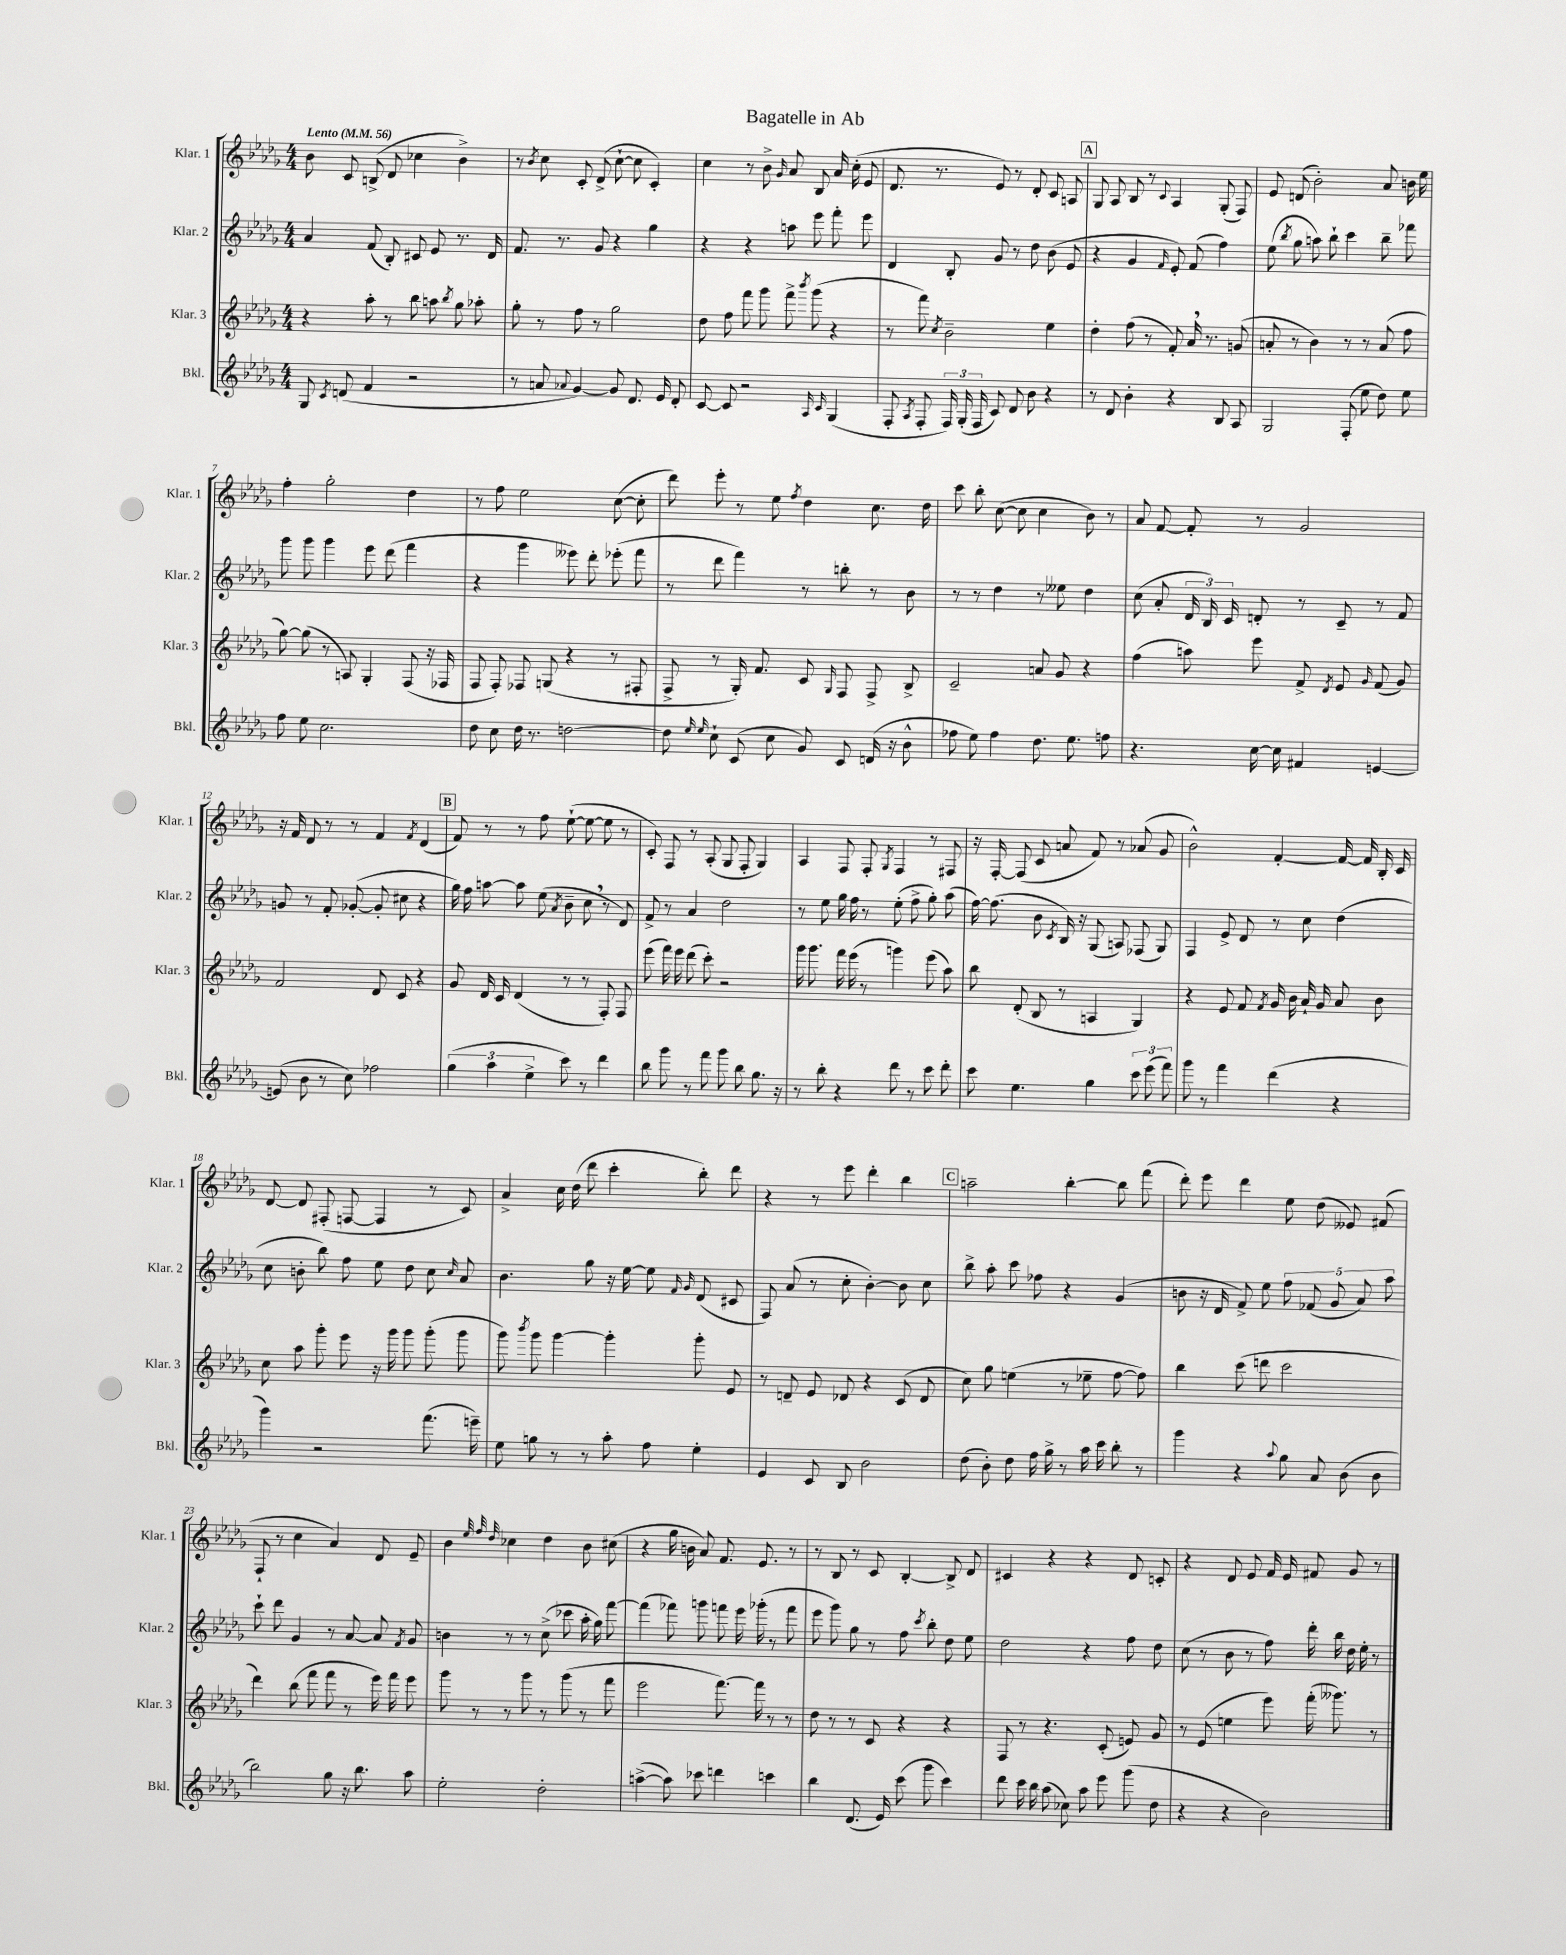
\header { title = "Bagatelle in Ab" }
<<
\new StaffGroup <<
\new Staff = "s0" \with { instrumentName = "Klar. 1" shortInstrumentName = "Klar. 1" } {
    \clef treble \key des \major \numericTimeSignature \time 4/4 \tempo "Lento" 4 = 56
    \autoBeamOff bes'8 c'8 b8->( des'8 ces''4 bes'4->) |
    r8 \acciaccatura { bes'8 } c''8 c'8-. des'8->( c''8~-! c''8 c'4-.) |
    c''4 r8 bes'8-> \grace { ges'16 } aes'8 bes8 aes'16 c''16-.( ees'8 |
    des'8. r8. ees'8) r8 des'8-. c'8 a8 |
    \mark \markup { \box "A" } ges8 aes8 bes8 r8 \appoggiatura { c'8 } aes4 ges8-.( f8) |
    ees'8 d'8( bes'2-.) aes'8 b'16 ees''16 |
    f''4-. ges''2-. des''4 |
    r8 f''8 ees''2 c''8~( c''8-. |
    des'''8) ees'''8-. r8 ees''8 \acciaccatura { f''8 } des''4 c''8. des''16 |
    c'''8 bes''8-. c''8~( c''8 c''4 bes'8) r8 |
    aes'8 f'8~ f'8-. r8 ges'2 |
    r16 f'16 des'8 r8 r8 f'4 \acciaccatura { f'8 } des'4( |
    \mark \markup { \box "B" } f'8) r8 r8 f''8 ees''8~-!( ees''8~ ees''8 r8 |
    c'8-.) f8 r8 aes8-.( ges8 f8-. ges4) |
    aes4 f8 f8-. \acciaccatura { ges8 } f4 r8 fis8 |
    r16 f16~-. f8( c'8 a'8 f'8) r8 aes'8( ges'8 |
    bes'2-^) f'4~-. f'16~ f'16 bes16-. c'16 |
    des'8~ des'8 fis8-.( f8~ f4 r8 c'8) |
    aes'4-> c''16 des''16( des'''8 c'''4-. bes''8-.) des'''8 |
    r4 r8 ees'''8 des'''4-. bes''4 |
    \mark \markup { \box "C" } a''2-- bes''4~-. bes''8 f'''8( |
    des'''8-.) ees'''8 des'''4 ees''8 des''8( eeses'8) fis'8( |
    f8-! r8 c''4 aes'4) des'8 ees'8-- |
    bes'4 \grace { ees''32 f''32 des''32 } ces''4 des''4 bes'8 cis''8( |
    r4 ges''16 b'16 aes'8) f'8. ees'8. r8 |
    r8 bes8 r8 c'8 bes4~-. bes8-> des'8 |
    cis'4 r4 r4 des'8 c'8-. |
    r4 des'8 ees'8 f'16 ees'16 fis'8 ges'8 r8 \bar "|." |
}
\new Staff = "s1" \with { instrumentName = "Klar. 2" shortInstrumentName = "Klar. 2" } {
    \clef treble \key des \major \numericTimeSignature \time 4/4
    \autoBeamOff aes'4 f'8( bes8-.) cis'8 ees'8 r8. des'16 |
    f'8. r8. ges'8 r4 ges''4 |
    r4 r4 a''8 ees'''8 f'''8-. ees'''8 |
    des'4 bes8-. ges'8 r8 des''8 bes'8( ees'8 |
    \mark \markup { \box "A" } r4 ges'4 \grace { f'16 } ees'8-.) f'8( f''4) |
    ees''8( \acciaccatura { bes''8 } ges''8 a''8) bes''8-! c'''4 bes''8-- fes'''8 |
    ges'''8 ges'''8 ges'''4 ees'''8 des'''8( f'''4 |
    r4 ges'''4 eeses'''8) des'''8-. ees'''8-.( f'''8 |
    r8 des'''8 f'''4) r8 b''8-. r8 bes'8 |
    r8 r8 des''4 r8 eeses''8 des''4 |
    c''8( aes'8-. \tuplet 3/2 { des'16 bes16) c'16 } d'8-. r8 c'8-- r8 f'8 |
    g'8 r8 f'8-. ges'8~-.( ges'8-. cis''8 r4 |
    \mark \markup { \box "B" } ges''16) f''16 a''8~ a''8 ees''8( \acciaccatura { aes'8 } bes'8-- c''8 \breathe r8 des'8) |
    f'8-> r8 aes'4 des''2 |
    r8 ees''8 ges''16 f''16 r8 ees''8-.( f''8-> ges''8-.) aes''8( |
    f''16~) f''8.( bes'8 \acciaccatura { c'8 } bes16) r16 ges8( a8) fes8( ges8) |
    f4 ees'8-> des'8 r8 c''8 des''4( |
    c''8 b'8-. bes''8) f''8 ees''8 des''8 c''8 \grace { c''16 } aes'8 |
    bes'4. ges''8 r16 ees''16~ ees''8 \grace { f'16 ges'16 } des'8( cis'8 |
    f8) aes'8( r8 c''8-. bes'4~-.) bes'8 c''8 |
    \mark \markup { \box "C" } bes''8-> aes''8-. c'''8 fes''8 r4 ges'4( |
    b'8 r16 des'16 f'8->) ees''8 \tuplet 5/4 { f''8 fes'8( ges'8 aes'8) aes''8 } |
    c'''8-! des'''8 ges'4 r8 aes'8~ aes'8 \acciaccatura { f'8 } ges'8 |
    b'4 r8 r8 c''8->( ces'''8 aes''16-. ges''16) f'''8~ |
    f'''4( fes'''8) g'''8 f'''8 ees'''16 ges'''16-.( r8 f'''8 |
    ees'''8 ges'''8) ges''8 r8 f''8 \acciaccatura { c'''8 } bes''8-. des''8 ees''8 |
    des''2 r4 f''8 des''8 |
    c''8( r8 bes'8 r8 f''8) des'''16-. bes''16 des''16 ees''16-. r8 \bar "|." |
}
\new Staff = "s2" \with { instrumentName = "Klar. 3" shortInstrumentName = "Klar. 3" } {
    \clef treble \key des \major \numericTimeSignature \time 4/4
    \autoBeamOff r4 aes''8-. r8 bes''8 a''8 \acciaccatura { bes''8 } ges''8 aes''8-. |
    ges''8-. r8 f''8 r8 ges''2 |
    des''8 f''8 f'''8 ges'''8 f'''8-> \acciaccatura { bes'''8 } ges'''8( r4 |
    r8 f'''8) \acciaccatura { c''8 } bes'2-- ees''4 |
    \mark \markup { \box "A" } des''4-. f''8( r8 f'8-.) aes'16 \breathe r8. g'8( |
    a'8-. r8 bes'4) r8 r8 a'8( f''8 |
    ges''8~) ges''8( r8 a8) ges4-. f8( r16 fes16 |
    f8 f8-.) fes8 g8( r4 r8 fis8-. |
    f8-> r8 ges16-.) f'8. c'8 \grace { ges16 } f8 f8-> bes8-> |
    c'2-- a'8 ges'8 r4 |
    f''4( a''8) ees'''8 f'8-> \acciaccatura { des'8 } ees'8 \grace { ges'16 } f'8( ges'8) |
    f'2 des'8 c'8 r4 |
    \mark \markup { \box "B" } ges'8 des'16 c'16 des'4( r8 r8 f8-.) f8 |
    ees'''8( f'''16) ees'''16 des'''8( c'''8-.) r2 |
    ges'''16 ges'''8. f'''16 ees'''16( r8 g'''4) ees'''8( aes''8) |
    bes''8 des'8-.( bes8 r8 a4 ges4) |
    r4 ees'8 f'8 \acciaccatura { f'8 } ges'16 bes'16 aes'16-! ges'16 aes'8 bes'8 |
    c''8 aes''8 ges'''8-. ees'''8 r16 ges'''16 ges'''8 ges'''8-.( ges'''8 |
    ges'''8) \acciaccatura { bes'''8 } ges'''8 ges'''4~ ges'''4-. ges'''8-. ees'8 |
    r8 d'8-- ees'8 des'8 r4 c'8( des'8 |
    \mark \markup { \box "C" } c''8) ges''8 e''4( r8 ees''8-- f''8~ f''8) |
    bes''4 c'''8( d'''8 c'''2 |
    des'''4) bes''8( f'''8 f'''8 r8 ees'''16) f'''16 ees'''8 |
    ges'''8 r8 r8 ges'''8 r8 ges'''8( r8 f'''8 |
    ees'''2 f'''8.~) f'''16 r8 r8 |
    des''8 r8 r8 c'8 r4 r4 |
    f8 r8 r4. c'8-.( e'8) ges'8 |
    r8 ees'8( e''4 ees'''8) f'''16-.( geses'''8.) r8 \bar "|." |
}
\new Staff = "s3" \with { instrumentName = "Bkl." shortInstrumentName = "Bkl." } {
    \clef treble \key des \major \numericTimeSignature \time 4/4
    \autoBeamOff ges8 \acciaccatura { c'8 } d'8( f'4 r2 |
    r8 a'8 \appoggiatura { aes'8 } ges'4~) ges'8 des'8. ees'16 des'8-. |
    c'8~ c'8 r2 \grace { aes16 c'16 } ges4( |
    f8-. \acciaccatura { aes8 } f8-. \tuplet 3/2 { f16) ges16-.( f16 } c'8) des'8 bes'8 r4 |
    \mark \markup { \box "A" } r8 des'8 bes'4-. r4 bes8 aes8 |
    ges2 f8-.( ees''8 des''8) ees''8 |
    f''8 ees''8 c''2. |
    des''8 c''8 des''16 r8. d''2~ |
    d''8 \grace { ees''16 ees''16 } c''8-! c'8( c''8 ges'8) c'8 d'16( r16 bes'8-^ |
    fes''8 ees''8) fes''4 des''8. ees''8. f''8 |
    r4. c''16~ c''16 fis'4 e'4~ |
    e'8( bes'8 r8 c''8) fes''2 |
    \mark \markup { \box "B" } \tuplet 3/2 { ges''4( aes''4 ees''4-> } c'''8) r8 des'''4 |
    bes''8 ges'''8 r8 f'''8 ges'''8 bes''8 ges''8. r16 |
    r8 bes''8-. r4 des'''8 r8 c'''8 des'''8-. |
    c'''8 ees''4. ges''4 \tuplet 3/2 { c'''8 ees'''8( f'''8) } |
    ges'''8 r8 f'''4 des'''4( r4 |
    ges'''4) r2 f'''8.( e'''16--) |
    ees''8 g''8 r8 r8 aes''8-. f''8 ees''4-. |
    ees'4 c'8 bes8 bes'2 |
    \mark \markup { \box "C" } des''8( bes'8-.) des''8 f''16 ges''16-> r8 aes''16 c'''16 bes''8-. r8 |
    ges'''4 r4 \appoggiatura { aes''8 } ges''8 aes'8 bes'8( bes'8 |
    bes''2) ges''8 r16 bes''8. aes''8 |
    ees''2-. des''2-. |
    a''4~->( a''8) ces'''8 d'''4 c'''4 |
    bes''4 des'8.( ees'16) c'''8( ges'''8 c'''4) |
    des'''8 c'''16 bes''16 aes''8( ces''8) aes''8 ees'''8 ges'''8( des''8 |
    r4 r4 bes'2) \bar "|." |
}
>>
>>
